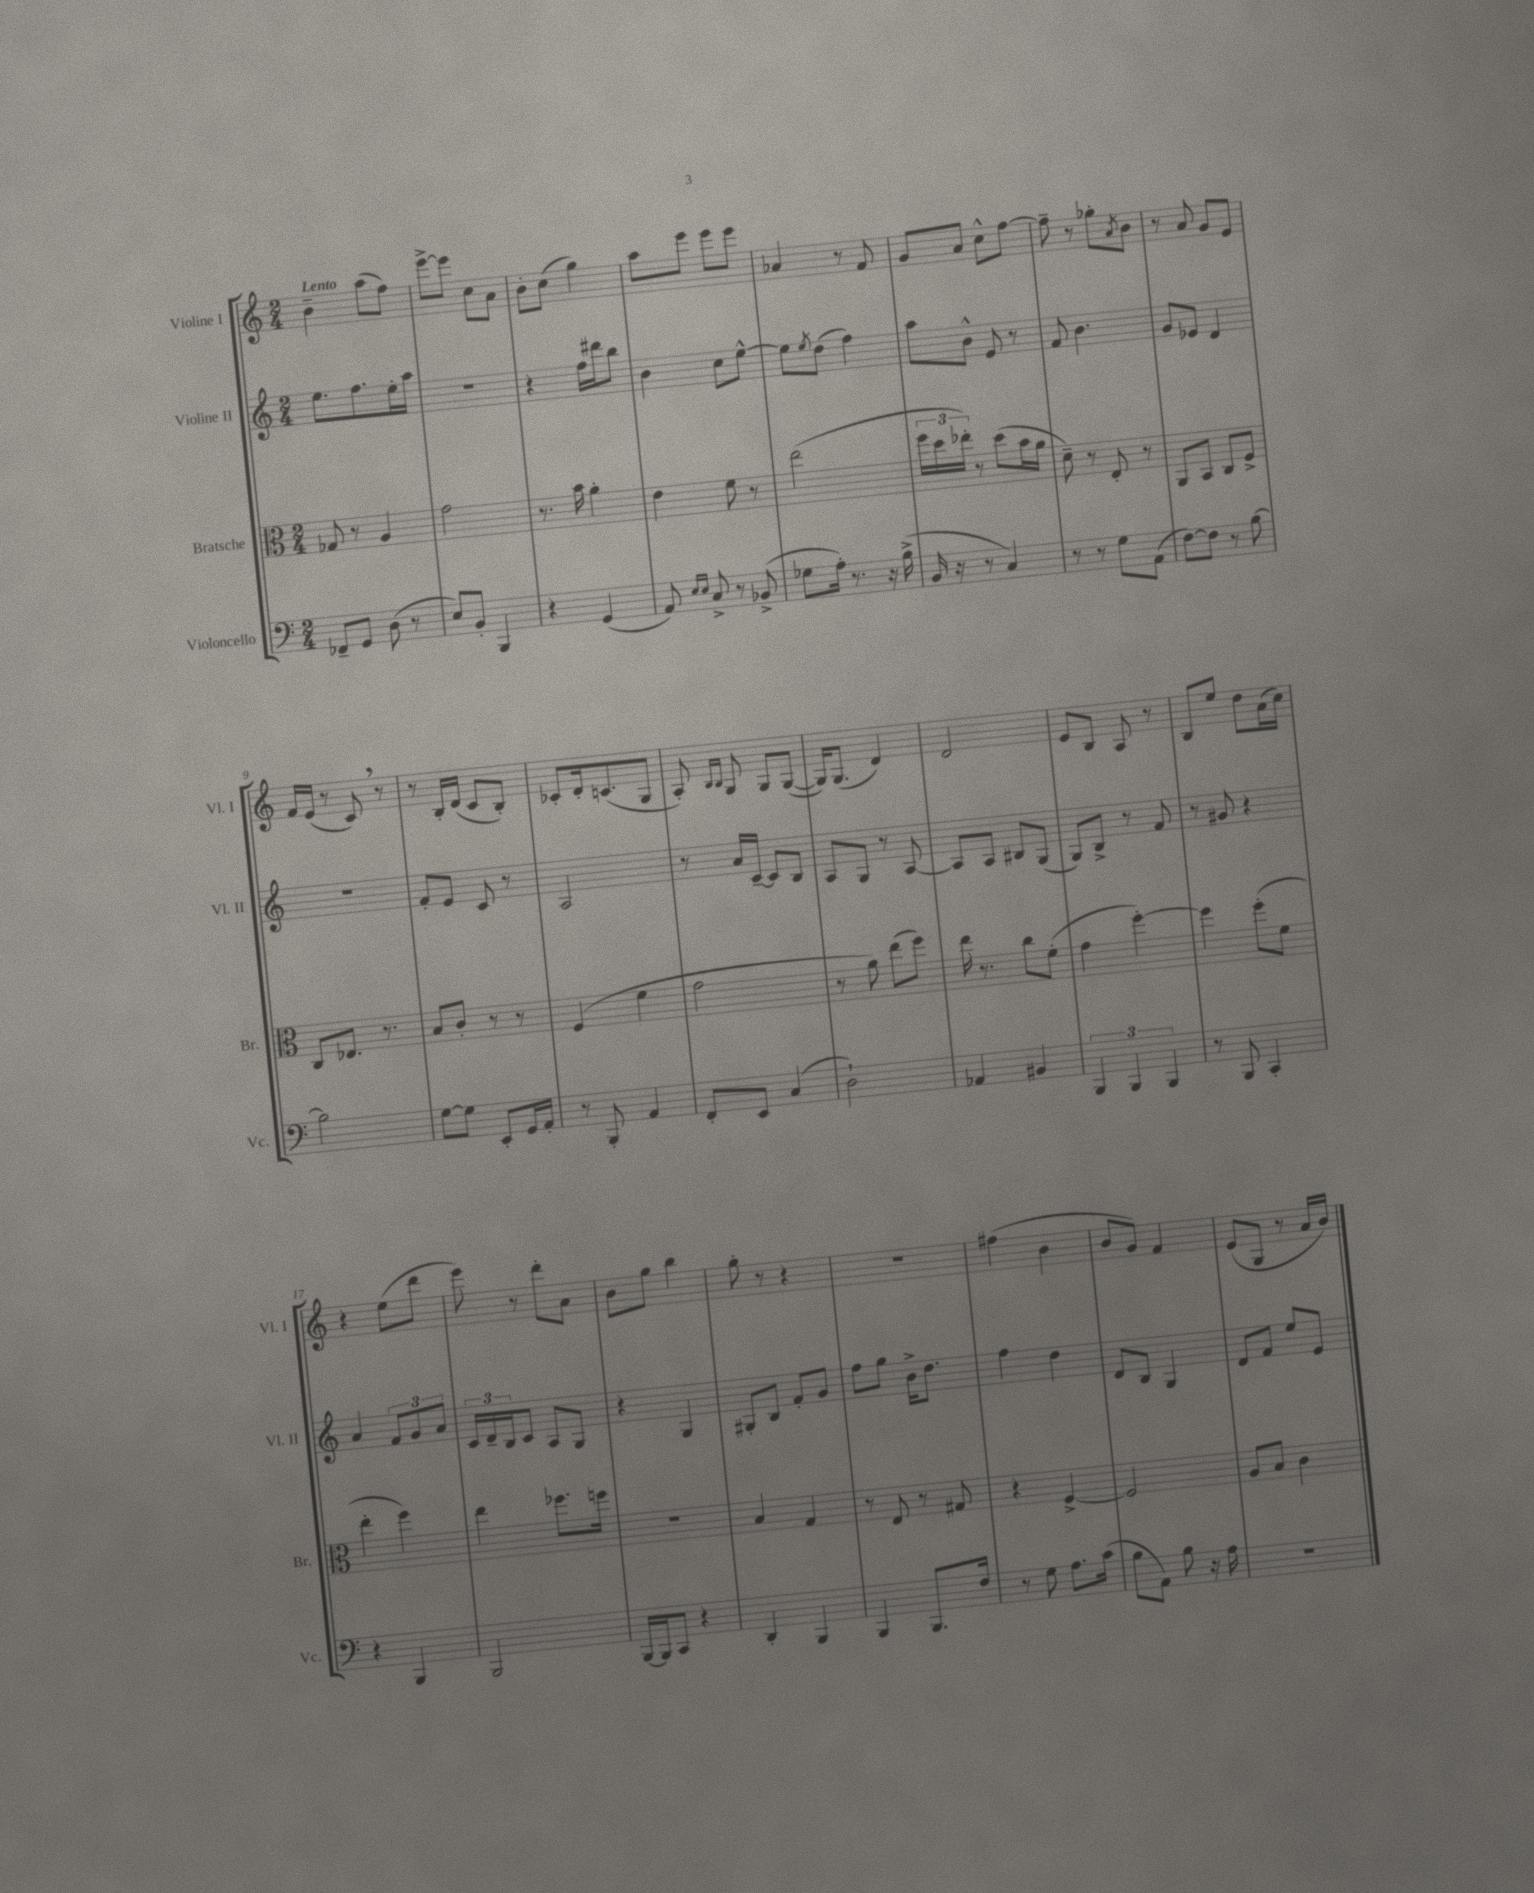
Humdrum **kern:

**kern	**kern	**kern	**kern
*staff4	*staff3	*staff2	*staff1
*clefF4	*clefC3	*clefG2	*clefG2
*k[]	*k[]	*k[]	*k[]
*M2/4	*M2/4	*M2/4	*M2/4
8FF-~/L	8G-/	8.ee\L	4b~\
8GG/J	8r	.	.
.	.	8.ff\	.
(8D\	4A/	.	(8aa\L
8r	.	16ee'\L	8ff\J)
.	.	16aa\JJ	.
=	=	=	=
8E/L)	2g\	2r	[8eee^\L
8BB'/J	.	.	8eee\]J
4BBB/	.	.	8cc\L
.	.	.	8a\J
=	=	=	=
4r	8.r	4r	8b'\L
.	.	.	(8cc\J
.	16b\	.	.
(4GG/	4a'\	16ff\LL	4gg\)
.	.	16ddd#\J	.
.	.	8bb\J	.
=	=	=	=
8AA/)	4e\	4b\	8aa\L
16qqE/LL	.	.	.
16qqE/JJ	.	.	.
8C^/	.	.	8eee\J
8r	8f\	8cc\L	8eee\L
(8BB-^/	8r	[8ee^^\J	8eee\J
=	=	=	=
8G-\L	(2ee\	8ee\]L	4a-/
.	.	8qee/	.
16A'\Jk)	.	(8dd\J	.
8.r	.	.	.
.	.	4ff\)	8r
16r	.	.	8f/
(16B^\	.	.	.
=	=	=	=
16BB/	24ff\LL	8aa\L	8g/L
.	24dd\	.	.
16r	.	.	.
.	24ee-'\JJ)	.	.
8r	8r	8b^^\J	8a/J
4C/)	(8dd\L	8e/	8cc^^\L
.	16b\L	8r	[8ff\J
.	16a\JJ	.	.
=	=	=	=
8r	8d~\)	8f/	8ff~\]
8r	8r	4.b\	8r
8G\L	8E'/	.	8gg-'\L
.	.	.	8qa/
(8AA\J	8r	.	8b\J
=	=	=	=
[8F\L)	8AA/L	8g/L	8r
8F\]J	8BB/J	8e-/J	8a/
8r	8C/L	4d/	8g/L
[8B\	8F^/J	.	8e/J
=	=	=	=
2B\]	8C/L	2r	16f/LL
.	.	.	(16e/JJ
.	8.E-/J	.	8r
.	.	.	8c/)
.	8.r	.	.
.	.	.	8r
=	=	=	=
[8G\L	8B/L	8f'/L	8r
8G\]J	8c'/J	8e/J	16B'/LL
.	.	.	(16d/JJ
8EE'/L	8r	8c/	8c/L
16GG/L	8r	8r	8B'/J)
16AA'/JJ	.	.	.
=	=	=	=
8r	(4F/	2A/	8c-'/L
8BBB'/	.	.	16d'/k
.	.	.	(8.c/
4AA/	4f\	.	.
.	.	.	8G/J
=	=	=	=
8FF'/L	2g\	8r	8A'/)
.	.	.	16qqB/LL
.	.	.	16qqB/JJ
8EE/J	.	16a/LL	8G/
.	.	[16c~/JJ	.
(4C/	.	8c/]L	8G/L
.	.	8B/J	([8G/J
=	=	=	=
2D`\)	8r	8A/L	16G/]LK)
.	.	.	(8.G/J
.	8a\)	8G/J	.
.	(8ee\L	8r	4d/)
.	8ff\J)	[8A/	.
=	=	=	=
4AA-/	16ee\	8A/]L	2d/
.	8.r	.	.
.	.	8A/J	.
4BB#/	8cc\L	8B#/L	.
.	(8f'\J	(8G/J	.
=	=	=	=
6BBB/	4g\	8G/L)	8e/L
.	.	8B^/J	8B/J
6BBB/	.	.	.
.	[4ff'\)	8r	8A/
6BBB/	.	.	.
.	.	8f/	8r
=	=	=	=
8r	4ff\]	8r	8B/L
8BBB/	.	8g#/	8ee/J
4CC'/	(8ff'\L	4r	8dd\L
.	8f\J	.	(16a\L
.	.	.	16cc\JJ)
=	=	=	=
4r	4ee'\	4a/	4r
4BBB/	4ff\)	12f/L	(8ee\L
.	.	12g/	.
.	.	.	8ddd\J
.	.	12a/J	.
=	=	=	=
2BBB/	4ee\	24c/LL	8eee\)
.	.	24d~/	.
.	.	24B/J	.
.	.	8c/J	8r
.	8.ff-\L	8A/L	8ddd'\L
.	.	8G/J	8a\J
.	16ff\Jk	.	.
=	=	=	=
[16BBB/LL	2r	4r	8b\L
16BBB/]J	.	.	.
8CC/J	.	.	8gg\J
4r	.	4G/	4bb\
=	=	=	=
4DD'/	4B/	8G#'/L	8gg'\
.	.	8B/J	8r
4BBB/	4G/	8f'/L	4r
.	.	8g/J	.
=	=	=	=
4BBB/	8r	8ff\L	2r
.	8E/	8gg\J	.
8.BBB/L	8r	16b^\LK	.
.	.	8.dd\J	.
.	8G#/	.	.
16F/Jk	.	.	.
=	=	=	=
8r	4r	4ff\	(4ff#\
8G\	.	.	.
8.A\L	[4F^/	4dd\	4b\
(16c\Jk	.	.	.
=	=	=	=
8B\L	2F/]	8d/L	8b/L
8AA\J)	.	8B/J	8g/J)
8B\	.	4G/	4f/
16r	.	.	.
16A\	.	.	.
=	=	=	=
2r	8A/L	8d/L	(8e/L
.	8B/J	8f/J	8G/J
.	4c\	8ee/L	8r
.	.	8e/J	16a/LL
.	.	.	16b/JJ)
==	==	==	==
*-	*-	*-	*-
